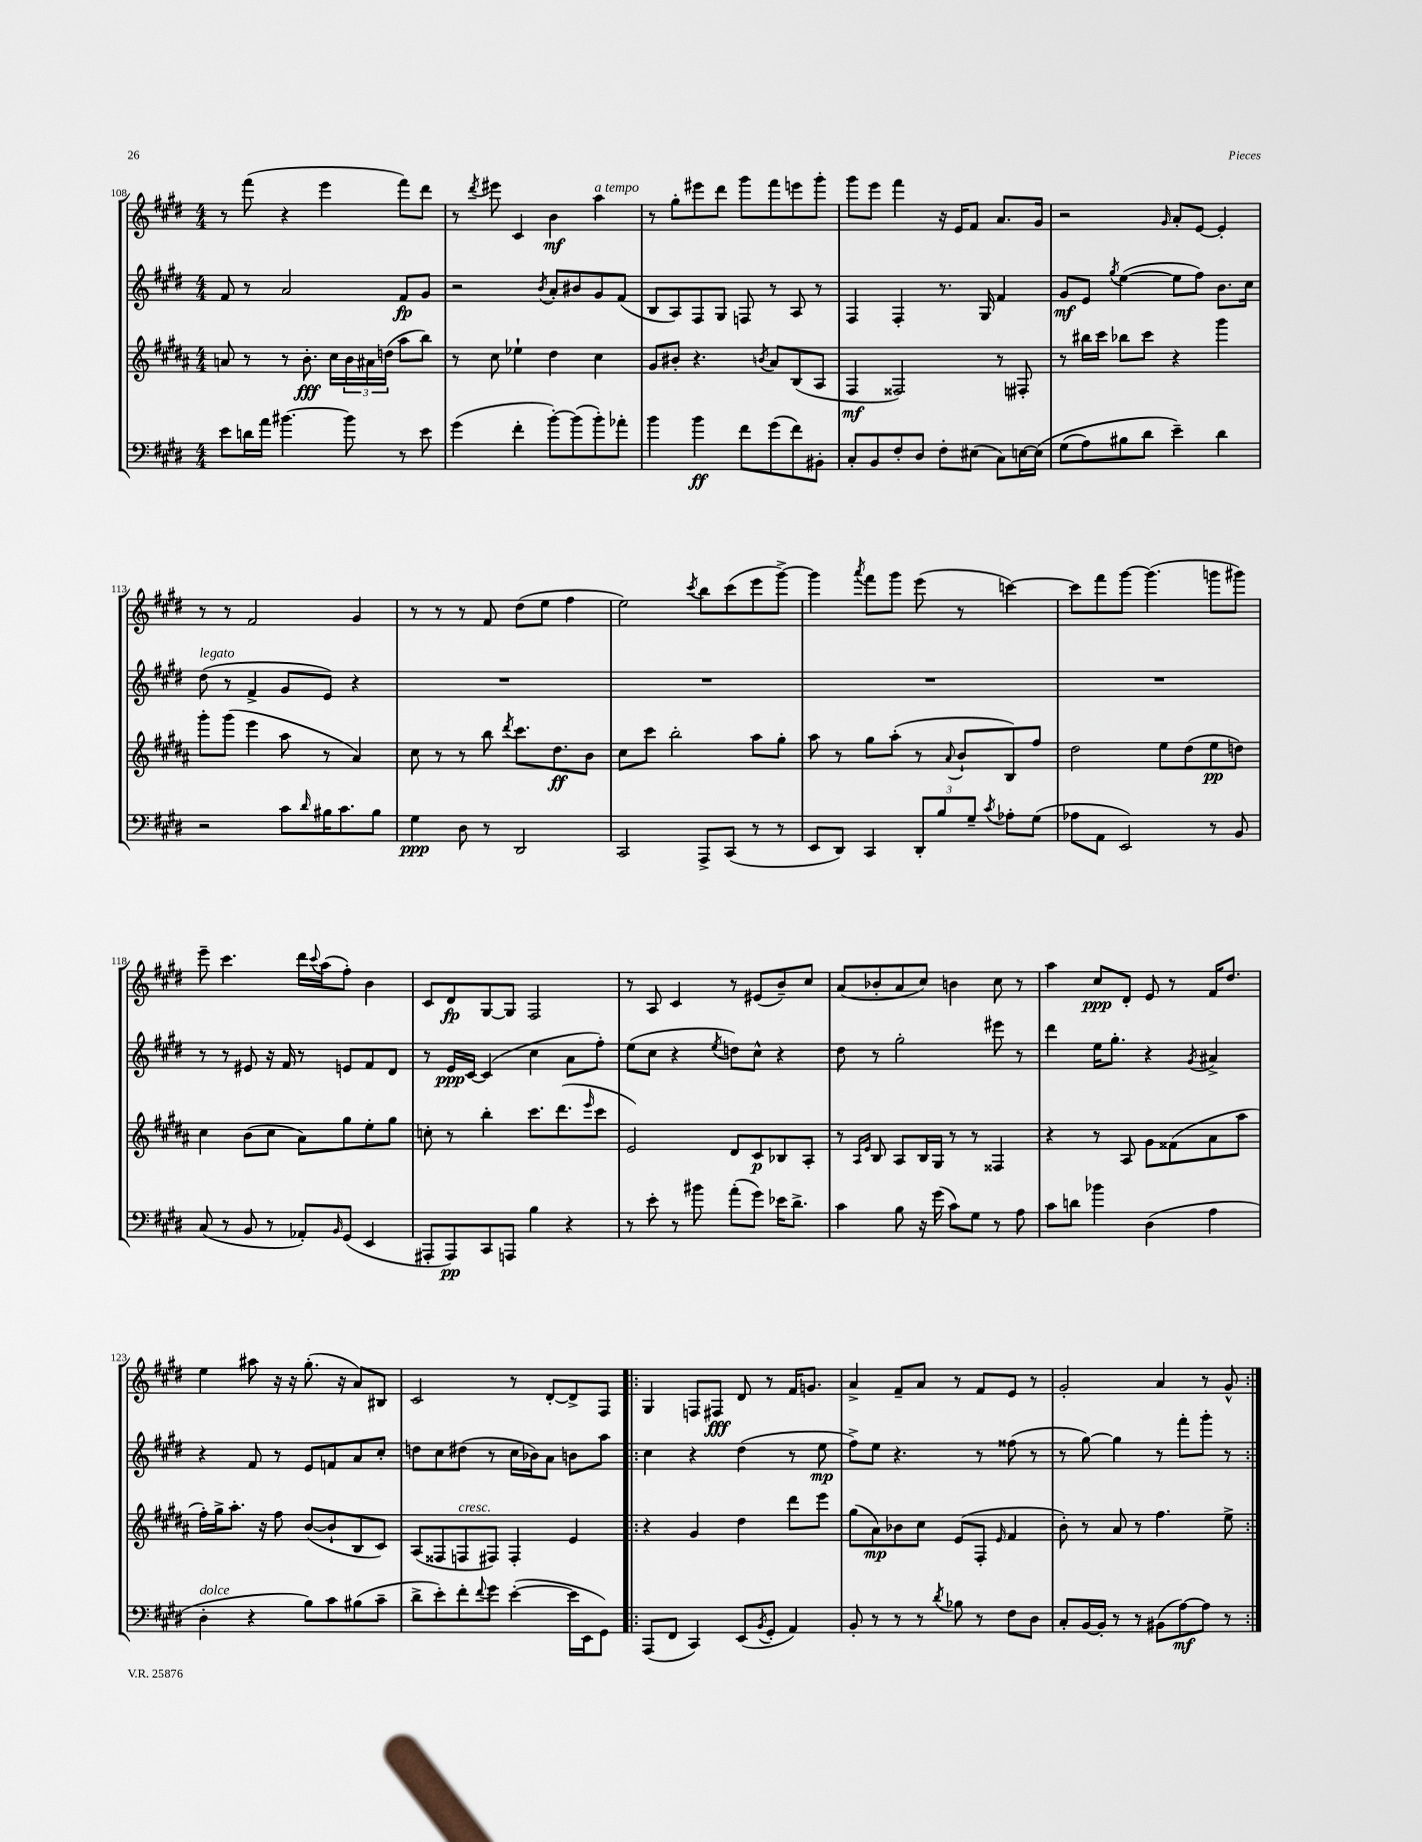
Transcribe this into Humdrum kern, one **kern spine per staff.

**kern	**kern	**kern	**kern
*staff4	*staff3	*staff2	*staff1
*clefF4	*clefG2	*clefG2	*clefG2
*k[f#c#g#d#]	*k[f#c#g#d#a#]	*k[f#c#g#d#]	*k[f#c#g#d#]
*M4/4	*M4/4	*M4/4	*M4/4
8e	8a	8f#	8r
16d	8r	8r	(8fff#
16a	.	.	.
[4.b#	8r	2a	4r
.	8.b'	.	.
.	.	.	4eee
.	16cc#	.	.
8b#]	24b	.	.
.	24a#	.	.
.	(24dd	.	.
8r	8aa#	8f#	8fff#)
8e	8bb)	8g#	8ddd#
=	=	=	=
(4g#	8r	2r	8r
.	.	.	8qddd#
.	8cc#	.	8eee#
4f#'	4ee-`	.	4c#
.	.	8qb	.
[8b')	4dd#	8a'	4b
(8b]	.	8b#	.
8b')	4cc#	8g#	4aa
8a-'	.	(8f#	.
=	=	=	=
4b	8g#	8B	8r
.	8b#'	8A)	8gg#'
4b	4.r	8F#	8eee#
.	.	8G#	8ddd#
8f#	.	8F	8ggg#
.	8qb	.	.
(8g#	8a#	8r	8fff#
8f#)	(8B	8A	8eee
8BB#'	8A#	8r	8ggg#'
=	=	=	=
8C#'	4F#	4F#	8ggg#
8BB	.	.	8eee
8F#'	2F##)	4F#'	4fff#
8D#	.	.	.
8F#'	.	8.r	16r
.	.	.	16e
(8E#	.	.	8f#
.	.	16G#	.
8C#)	8r	4f#	8.a
[16E	8F#'	.	.
&(16E]	.	.	16g#
=	=	=	=
(8G#	8r	8g#	2r
8A)	16bb#	8e	.
.	16ccc#	.	.
.	.	8qgg#	.
8B#	8bb-	([4ee	.
8d#	8ccc#	.	.
.	.	.	16qqg#
4e~&)	4r	8ee]	8a'
.	.	8ff#)	[8e
4d#	4ggg#	8.b	4e']
.	.	16cc#	.
=	=	=	=
2r	8ggg#'	(8dd#	8r
.	(8ggg#	8r	8r
.	4eee	4f#^	2f#
8c#	8aa#	8g#	.
16qqd#	.	.	.
16B#	8r	8e)	.
8.c#	.	.	.
.	4a#)	4r	4g#
8B#	.	.	.
=	=	=	=
4G#	8cc#	1r	8r
.	8r	.	8r
8D#	8r	.	8r
8r	8bb	.	8f#
.	8qddd#	.	.
2DD#	8.ccc#	.	(8dd#
.	.	.	8ee
.	8.dd#	.	.
.	.	.	4ff#
.	8b	.	.
=	=	=	=
2CC#	8cc#	1r	2ee)
.	8ccc#	.	.
.	2bb'	.	.
.	.	.	8qccc#
8AAA^	.	.	8bb
(8CC#	.	.	(8ccc#
8r	8aa#	.	8eee
8r	8gg#'	.	[8ggg#^)
=	=	=	=
8EE	8aa#	1r	4ggg#]
8DD#)	8r	.	.
.	.	.	8qaaa
4CC#	8gg#	.	8fff#
.	(8aa#'	.	8ggg#
12DD#'	8r	.	(8eee
12B	.	.	.
.	8qqa#	.	.
.	8b`	.	8r
12G#~	.	.	.
8qc#	.	.	.
8A-'	8B)	.	[4ccc)
(8G#	8ff#	.	.
=	=	=	=
8A-	2dd#	1r	8ccc]
8AA	.	.	8fff#
2EE)	.	.	[8ggg#
.	.	.	(4.ggg#]
.	8ee	.	.
.	(8dd#	.	.
8r	8ee	.	8ggg
8BB	8dd)	.	8ggg#)
=	=	=	=
(8C#	4cc#	8r	8eee~
8r	.	8r	4.ccc#
8BB	(8b	8e#	.
8r	8cc#	16r	.
.	.	16f#	.
8AA-')	8a#)	8r	16ddd#
.	.	.	8qqccc#
.	.	.	(16aa
16qqBB	.	.	.
(8GG#	8gg#	8e	8ff#')
4EE	8ee'	8f#	4b
.	8gg#	8d#	.
=	=	=	=
8AAA#'	8cc'	8r	8c#
8AAA#)	8r	16e	8d#
.	.	[16c#	.
8CC#	4bb'	(4c#]	[8G#
8AAA	.	.	8G#]
4B	8.ccc#	4cc#	2F#
.	(8.ddd#	.	.
4r	.	8a	.
.	16qqeee	.	.
.	8ccc#	8ff#')	.
=	=	=	=
8r	2e)	(8ee	8r
8e'	.	8cc#	8A
8r	.	4r	4c#
8b#	.	.	.
.	.	8qee	.
(8a'	8d#	8dd)	8r
8g#)	8c#	8cc#^^	(8e#
16e-	8B-	4r	8b~)
8.d#^	.	.	.
.	8A#'	.	8cc#
=	=	=	=
4c#	8r	8dd#	(8a
.	16qqA#	.	.
.	16qqe	.	.
.	8B	8r	8b-'
8B	8A#	2gg#'	8a
16r	16B	.	8cc#)
(16g#	16G#	.	.
8c#)	8r	.	4b
8G#	8r	.	.
8r	4F##	8eee#	8cc#
8A	.	8r	8r
=	=	=	=
8c#	4r	4ddd#	4aa
8d	.	.	.
4b-	8r	16ee	8cc#
.	.	8.gg#'	.
.	8A#	.	8d#'
(4D#	8g#	4r	8e
.	(8f##	.	8r
.	.	8qg#	.
4A	8a#	4a#^	16f#
.	.	.	8.dd#
.	8aa#	.	.
=	=	=	=
4D#'	16ff#')	4r	4ee
.	16gg#^	.	.
.	8.aa#'	.	.
4r	.	8f#	8aa#
.	16r	.	.
.	8ff#	8r	16r
.	.	.	16r
8B)	([8b	8e	(8.gg#'
8c#	8b`]	8f	.
.	.	.	16r
(8B#	8B	8a	8a)
8c#~	8c#)	8cc#'	8B#
=	=	=	=
8d#^	(8A#	8dd	2c#
8e')	8F##	8cc#	.
8f#'	8F	(8dd#	.
8qqf#	.	.	.
8g#	8F#)	8r	.
([4e'	4F#'	16cc#	8r
.	.	16b-)	.
.	.	8a	[8d#'
16e]	4e	8b	8d#^]
16EE	.	.	.
8GG#)	.	8aa	8F#
=!|:	=!|:	=!|:	=!|:
(8AAA	4r	4cc#	4G#
8FF#	.	.	.
4CC#)	4g#	4r	8F
.	.	.	8F#
(8EE	4dd#	(4dd#	8d#
8qBB	.	.	.
8GG#'	.	.	8r
4AA)	8ddd#	8r	16f#
.	.	.	8.g
.	8eee	8ee	.
=	=	=	=
8BB'	(8gg#	8ff#^)	4a^
8r	8a#)	8ee	.
8r	8b-	4.r	8f#~
8r	8cc#	.	8a
8qd#	.	.	.
8B-	(8e	.	8r
8r	8F#'	8r	8f#
.	16qqe	.	.
8F#	4f#	(8ff##	8e
8D#	.	8r	8r
=	=	=	=
8C#'	8b')	8r	2g#'
[16BB	8r	[8gg#)	.
16BB']	.	.	.
8r	8a#	4gg#]	.
8r	8r	.	.
(8BB#	4.ff#	8r	4a
[8A)	.	8fff#'	.
8A]	.	8ggg#'	8r
8r	8ee^	8r	8g#^^
==:|!	==:|!	==:|!	==:|!
*-	*-	*-	*-
